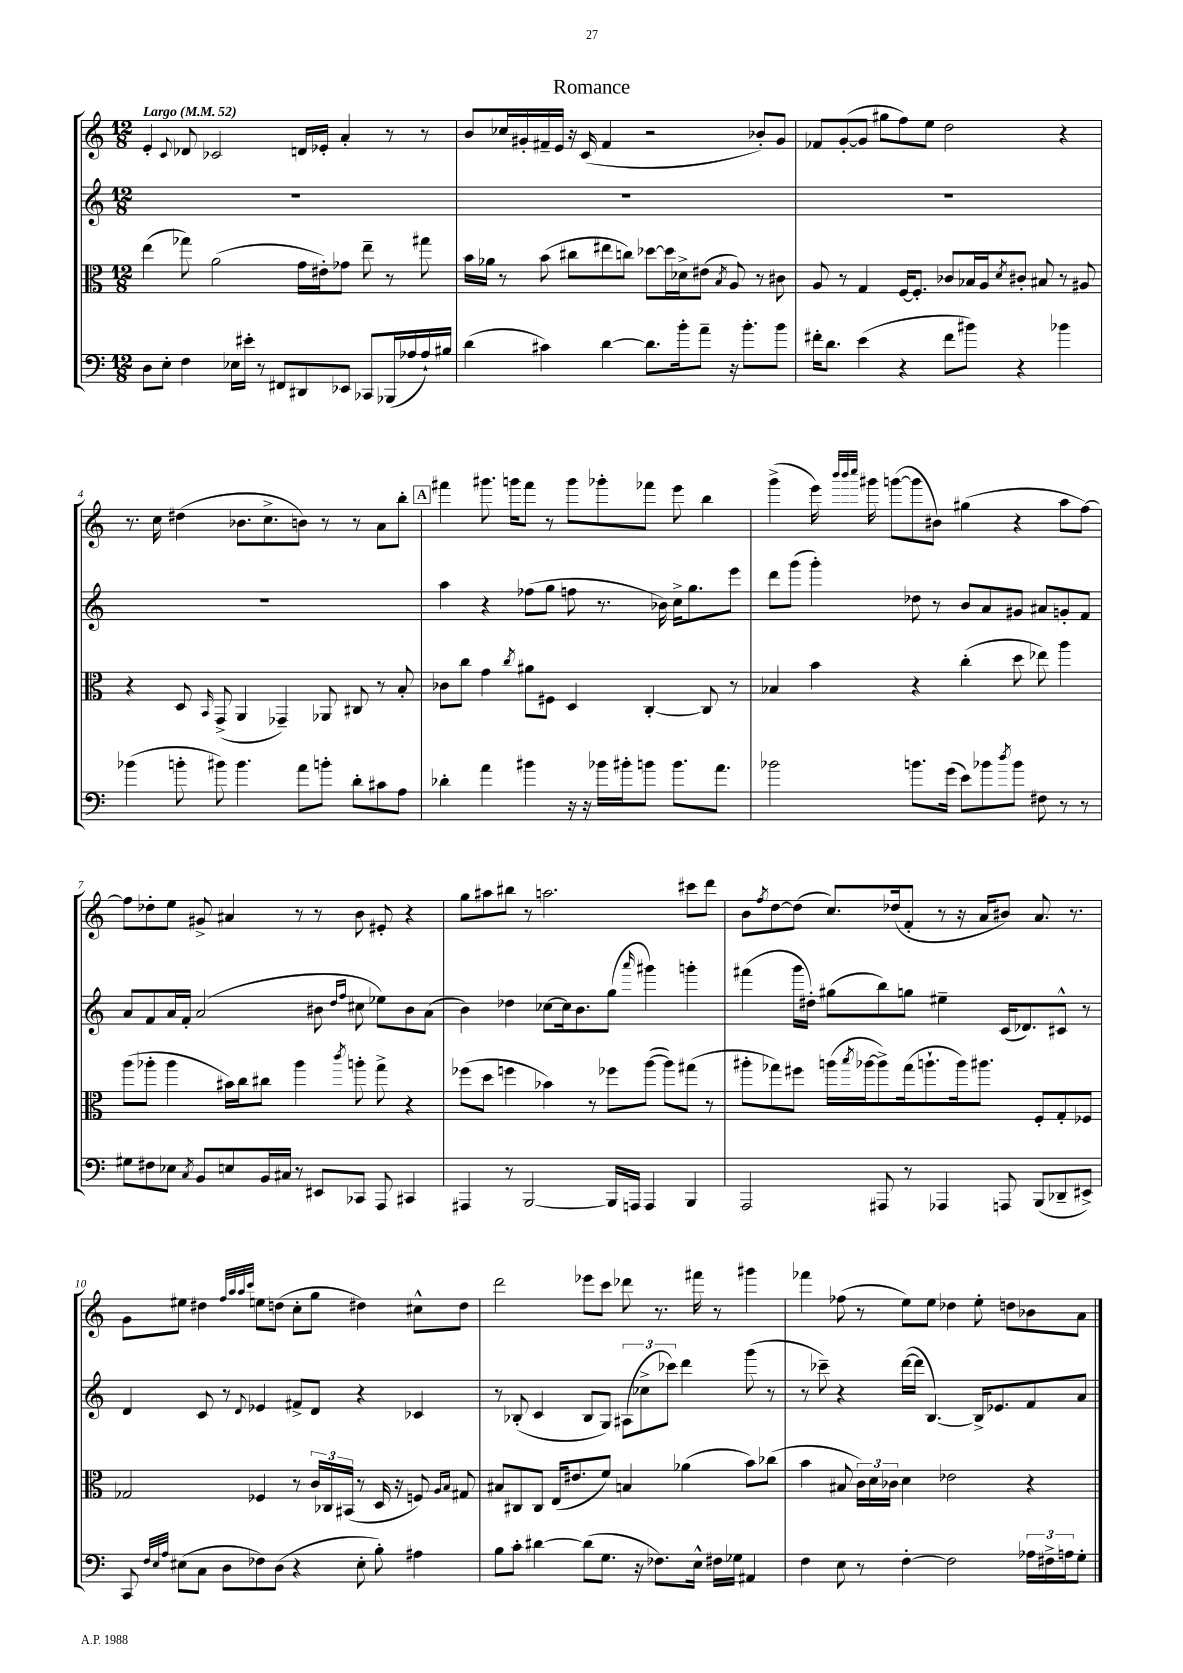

**kern	**kern	**kern	**kern
*staff4	*staff3	*staff2	*staff1
*clefF4	*clefC3	*clefG2	*clefG2
*k[]	*k[]	*k[]	*k[]
*M12/8	*M12/8	*M12/8	*M12/8
*MM52	*MM52	*MM52	*MM52
8D	(4ee	1.r	4e'
8E'	.	.	.
.	.	.	8qqc
4F	8gg-)	.	8d-
.	(2a	.	2c-
16E-	.	.	.
16e#'	.	.	.
8r	.	.	.
8FF#	.	.	.
8DD#	16g	.	16d
.	16e#')	.	16e-'
8EE-	8g-	.	4a'
8CC-	8ee~	.	.
(16BBB-	8r	.	8r
16A-	.	.	.
16A-`)	8gg#	.	8r
16B#	.	.	.
=	=	=	=
(4d	16b	1.r	8b
.	16a-	.	.
.	8r	.	16cc-
.	.	.	16g#'
4c#)	(8b	.	16f#~
.	.	.	16e
.	8cc#	.	16r
.	.	.	(16c
[4d	8ee#	.	4f#
.	8cc)	.	.
8.d]	[8dd-	.	2r
.	16dd-]	.	.
16b'	16d-^	.	.
8a~	(8e#	.	.
.	8qB	.	.
16r	8A)	.	.
8.b'	.	.	.
.	8r	.	8b-')
8b	8c#	.	8g#
=	=	=	=
16f#'	8A	1.r	8f-
8.d	.	.	.
.	8r	.	([8g'
(4e	4G	.	8g]
.	.	.	8gg#
4r	[16F	.	8ff)
.	8.F']	.	.
.	.	.	8ee
8f#	8c-	.	2dd
8b#)	16B-	.	.
.	16A	.	.
.	8qd	.	.
4r	8c#'	.	.
.	8B#	.	.
4b-	8r	.	4r
.	8A#	.	.
=	=	=	=
(4b-	4r	1.r	8.r
.	.	.	16cc
8b'	8D	.	(4dd#
.	16qqBB	.	.
8b#)	(8GG^	.	.
4.b#	4AA	.	8.b-
.	.	.	8.cc^
.	4GG-~)	.	.
8a	.	.	8b)
8b'	8AA-	.	8r
8d'	8C#	.	8r
8c#	8r	.	8a
8A	8B'	.	8bb'
=	=	=	=
4d-'	8c-	4aa	4fff#
.	8cc	.	.
4a	4g	4r	8.ggg#
.	.	.	16ggg
.	8qcc	.	.
4b#	8a#	(8ff-	8fff#
.	8F#	8gg	8r
16r	4D	8ff	8ggg
16r	.	.	.
16b-	.	8.r	8ggg-'
16b#'	.	.	.
8b	[4C'	.	8fff-
.	.	16b-)	.
8.b	.	16cc^	8eee
.	.	8.gg	.
.	8C]	.	4bb
8.a	.	.	.
.	8r	8eee	.
=	=	=	=
2b-	4B-	8ddd	(4ggg^
.	.	(8ggg	.
.	4b	4ggg')	16eee)
.	.	.	32qqbbb
.	.	.	32qqbbb
.	.	.	32qqcccc
.	.	.	16ggg#
.	.	.	([8ggg
8.b	4r	8dd-	8ggg]
.	.	8r	8b#)
(16g	.	.	.
8e)	(4cc'	8b	(4gg#
8b-	.	8a	.
8qdd	.	.	.
8b-	8dd	8g#	4r
8F#	8ee-)	8a#	.
8r	4aa	8g'	8aa
8r	.	8f	[8ff)
=	=	=	=
8G#	(8aa	8a	8ff]
8F#	8aa-'	8f	8dd-'
8E-	4aa-	16a	8ee
.	.	16f'	.
8qC	.	.	.
8BB	.	(2a	8g#^
8E	16b#)	.	4a#
.	16cc	.	.
16BB	8cc#	.	.
16C#	.	.	.
8r	4aa-	.	8r
8EE#	.	8b#	8r
.	.	16qqdd	.
.	8qccc	16qqff	.
8CC-	8aa'	8cc#	8b
8AAA	8gg^	8ee-)	8e#'
4CC#	4r	8b#	4r
.	.	(8a	.
=	=	=	=
4AAA#	(8ff-	4b)	8gg
.	8dd	.	8aa#
8r	4ff	4dd-	8bb#
[2BBB	.	.	8r
.	4b-)	[8cc-	2.aa
.	.	16cc-]	.
.	.	8.b	.
.	8r	.	.
16BBB]	8ff-	(8gg	.
16AAA	.	.	.
.	.	16qqaaa	.
4AAA	([8aa	4ggg#)	.
.	8aa])	.	.
4BBB	(8gg#	4ggg'	8ccc#
.	8r	.	8ddd
=	=	=	=
2AAA	8aa#'	(4fff#	8b
.	.	.	8qff
.	8gg-)	.	[8dd
.	8ff#	16ggg	(8dd]
.	.	16dd#')	.
.	(16aa	(8gg#	8.cc)
.	8qbb	.	.
.	[16aa-	.	.
8AAA#	8aa-^])	8bb)	.
.	.	.	(16dd-
8r	(16gg-	8gg	8f'
.	8.aa`	.	.
4AAA-	.	4ee#~	8r
.	16aa)	.	16r
.	8.aa#	.	16a
8AAA	.	(16c	8b#)
.	.	8.d-)	.
(8BBB	8F'	.	8.a
8DD-~	8G'	8c#^^	.
.	.	.	8.r
8EE#^)	8F-	8r	.
=	=	=	=
8CC	2G-	4d	8g
32qqF	.	.	.
32qqE	.	.	.
32qqA	.	.	.
(8E#	.	.	8ee#
8C	.	8c	4dd#
8D	.	8r	.
.	.	.	32qqff
.	.	.	32qqaa
.	.	.	32qqaa
.	.	8qqd	32qqccc
8F-)	4F-	4e-	8ee
(8D	.	.	(8dd
4r	8r	8f#^	8cc'
.	24c	8d	8gg
.	24C-	.	.
.	(24BB#	.	.
8E#'	8r	4r	4dd#)
8B')	16D	.	.
.	16r	.	.
4A#	8F)	4c-	8cc#^^
.	16qqA	.	.
.	16qqB	.	.
.	8G#	.	8dd#
=	=	=	=
8B	8B#	8r	2ddd
8c'	8C#	(8B-'	.
[4d#	8C#	4c	.
.	(16E	.	.
.	8.e#	.	.
(8d#]	.	8B-	8eee-
8.G	8f)	8G)	8ccc
.	4B	(12A#	8ddd-
16r	.	.	.
.	.	12cc-^	.
8.F-)	.	.	8.r
.	.	12ccc-)	.
.	(4a-	4ddd	.
16E^^	.	.	16fff#
16F#	.	.	8r
16G-	.	.	.
4AA#	8b)	(8ggg	4ggg#
.	(8cc-	8r	.
=	=	=	=
4F	4b	8r	4fff-
.	.	8ccc-~)	.
8E	8B#	4r	(8ff-
8r	24c)	.	8r
.	24d	.	.
.	24c-	.	.
[4F'	4d	([16ddd	8ee)
.	.	16ddd]	.
.	.	[4.B)	8ee
2F]	2e-	.	4dd-
.	.	16B^]	8ee'
.	.	8.e-	.
.	.	.	8dd
24A-	4r	8f	8b-
24F#^	.	.	.
24A	.	.	.
8G'	.	8a	8a
==	==	==	==
*-	*-	*-	*-
